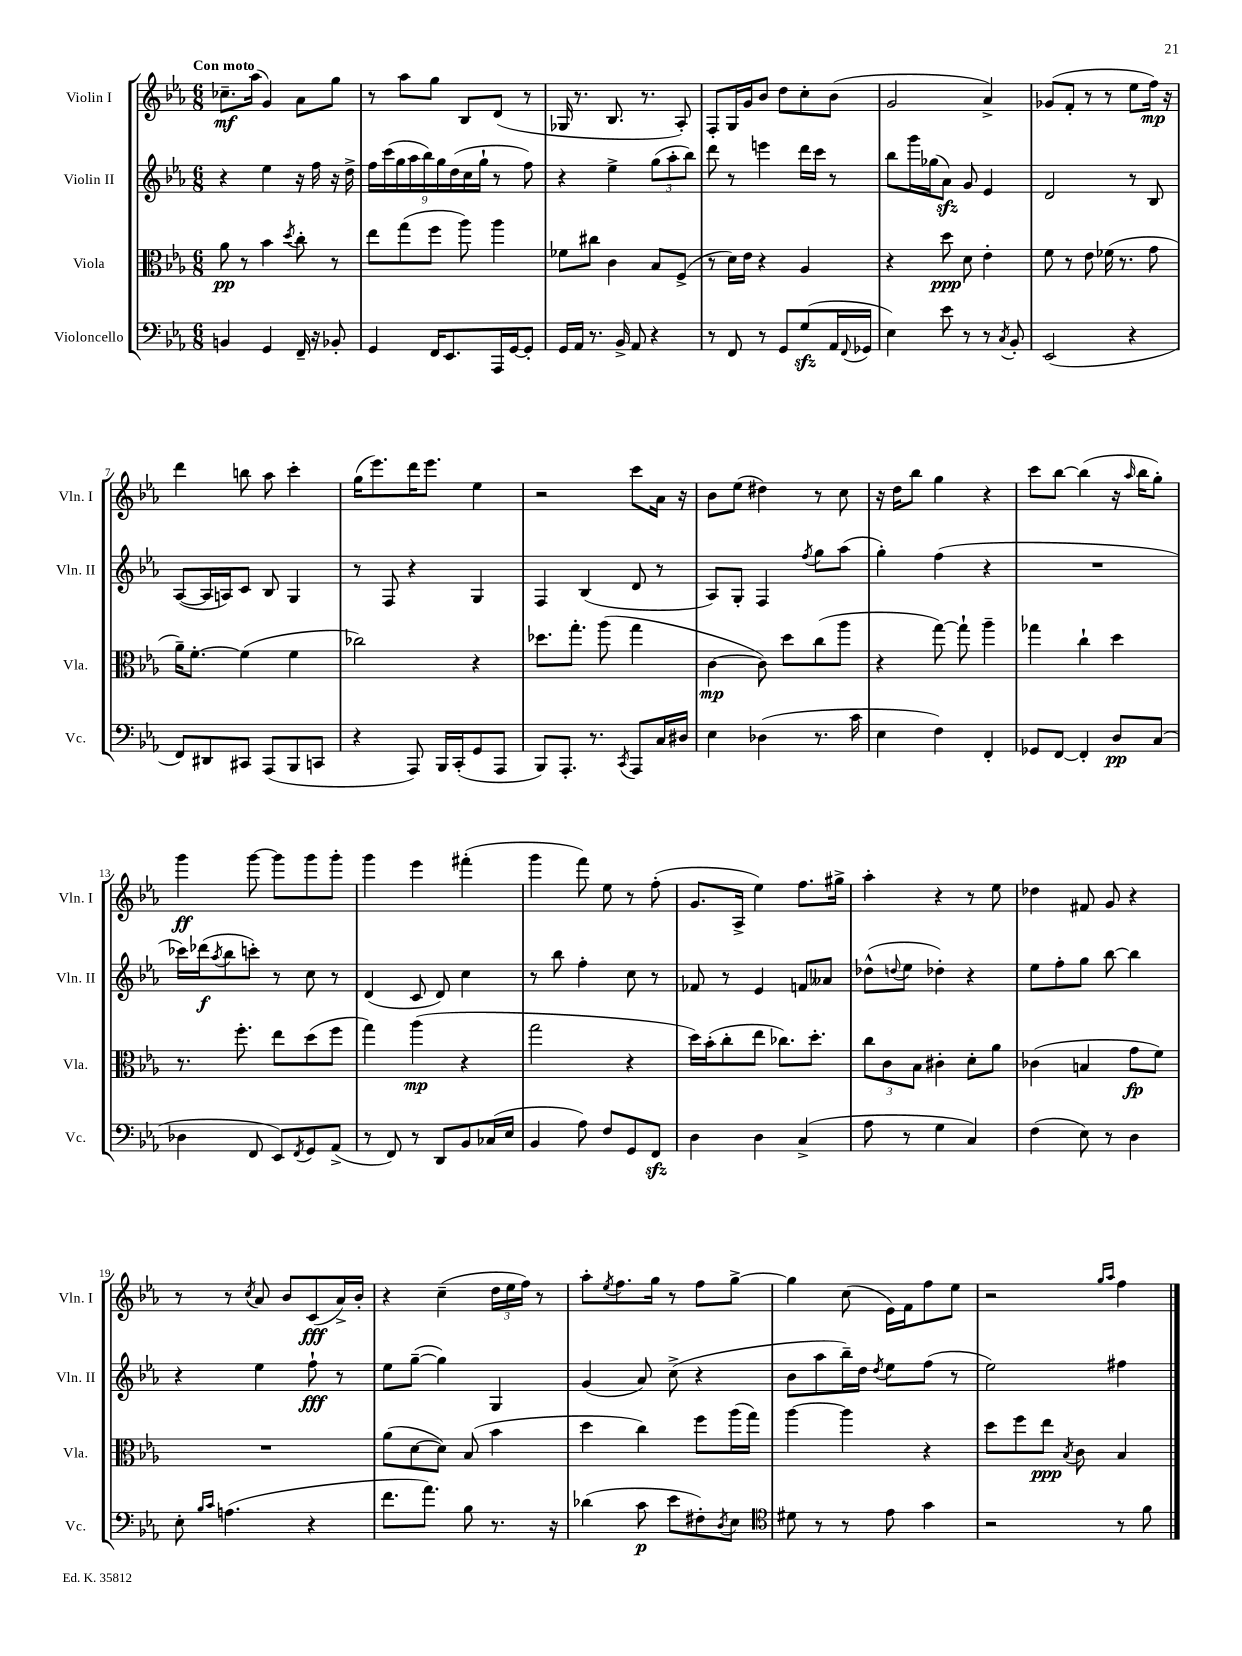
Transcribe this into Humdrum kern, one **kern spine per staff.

**kern	**dynam	**kern	**dynam	**kern	**dynam	**kern	**dynam
*part4	*part4	*part3	*part3	*part2	*part2	*part1	*part1
*staff4	*staff4	*staff3	*staff3	*staff2	*staff2	*staff1	*staff1
*I"Violoncello	*	*I"Viola	*	*I"Violin II	*	*I"Violin I	*
*I'Vc.	*	*I'Vla.	*	*I'Vln. II	*	*I'Vln. I	*
*clefF4	*	*clefC3	*	*clefG2	*	*clefG2	*
*k[b-e-a-]	*	*k[b-e-a-]	*	*k[b-e-a-]	*	*k[b-e-a-]	*
*M6/8	*	*M6/8	*	*M6/8	*	*M6/8	*
=1	=1	=1	=1	=1	=1	=1	=1
!	!	!	!	!	!	!LO:TX:a:B:t=Con moto	!
4BBn/	.	8a-\	pp	4r	.	8.cc-X~\L	mf
.	.	8r	.	.	.	.	.
.	.	.	.	.	.	(16aa-\Jk	.
4GG/	.	4b-\	.	4ee-\	.	4g/)	.
.	.	8qdd/	.	.	.	.	.
16FF~/	.	8cc'\	.	16r	.	8a-\L	.
16r	.	.	.	16ff\	.	.	.
8BB-X'/	.	8r	.	16r	.	8gg\J	.
.	.	.	.	16dd^\	.	.	.
=2	=2	=2	=2	=2	=2	=2	=2
4GG/	.	8ee-\L	.	18ff\LL	.	8r	.
.	.	.	.	(18ccc\	.	.	.
.	.	.	.	18gg\	.	.	.
.	.	(8gg\	.	.	.	8aa-\L	.
.	.	.	.	18aa-\	.	.	.
.	.	.	.	18bb-\)	.	.	.
16FF/KL	.	8ff\J	.	.	.	8gg\J	.
.	.	.	.	18gg\	.	.	.
8.EE-/	.	.	.	.	.	.	.
.	.	.	.	(18dd\	.	.	.
.	.	8aa-\)	.	.	.	8B-/L	.
.	.	.	.	18cc\	.	.	.
.	.	.	.	18gg`\JJ	.	.	.
16AAA-/L	.	4aa-\	.	8r	.	(8d/J	.
[16GG/J	.	.	.	.	.	.	.
8GG'/J]	.	.	.	8ff\)	.	8r	.
=3	=3	=3	=3	=3	=3	=3	=3
16GG/LL	.	8f-X\L	.	4r	.	16G-X/	.
16AA-/JJ	.	.	.	.	.	8.r	.
8.r	.	8cc#X\J	.	.	.	.	.
.	.	4c\	.	4ee-^\	.	8.B-/	.
16BB-^/	.	.	.	.	.	.	.
8AA-/	.	.	.	.	.	.	.
.	.	.	.	.	.	8.r	.
4r	.	8B-/L	.	(12gg\L	.	.	.
.	.	.	.	12aa-'\	.	.	.
.	.	(8F^/J	.	.	.	8A-'/)	.
.	.	.	.	12bb-\J)	.	.	.
=4	=4	=4	=4	=4	=4	=4	=4
8r	.	8r	.	8ddd\	.	8F'/L	.
8FF/	.	16d\LL)	.	8r	.	16G/L	.
.	.	16e-\JJ	.	.	.	16g/J	.
8r	.	4r	.	4eeen\	.	8b-/J	.
8GG/L	.	.	.	.	.	8dd\L	.
(8Gzz/	.	4A-/	.	16ddd\LL	.	8cc'\	.
.	.	.	.	16ccc\JJ	.	.	.
16AA-/L	.	.	.	8r	.	(8b-\J	.
8qqFF/	.	.	.	.	.	.	.
16GG-X/JJ	.	.	.	.	.	.	.
=5	=5	=5	=5	=5	=5	=5	=5
4E-\)	.	4r	.	8bb-\L	.	2g/	.
.	.	.	.	16ggg\L	.	.	.
.	.	.	.	(16gg-X\J	.	.	.
8e-\	.	8dd\	ppp	8a-zz\J)	.	.	.
8r	.	8d\	.	8g/	.	.	.
8r	.	4e-'\	.	4e-/	.	4a-^/)	.
8qC/	.	.	.	.	.	.	.
8BB-'/	.	.	.	.	.	.	.
=6	=6	=6	=6	=6	=6	=6	=6
(2EE-/	.	8f\	.	2d/	.	(8g-X/L	.
.	.	8r	.	.	.	8f'/J	.
.	.	8e-\	.	.	.	8r	.
.	.	(16f-X\	.	.	.	8r	.
.	.	8.r	.	.	.	.	.
4r	.	.	.	8r	.	8ee-\L	.
.	.	8g\	.	8B-/	.	16ff\Jk)	mp
.	.	.	.	.	.	16r	.
!!LO:LB:g=z
=7	=7	=7	=7	=7	=7	=7	=7
8FF/L)	.	16a-~\KL)	.	([8A-/L	.	4ddd\	.
.	.	[8.f'\J	.	.	.	.	.
8DD#X/	.	.	.	16A-/L]	.	.	.
.	.	.	.	16An/J)	.	.	.
8CC#X/J	.	(4f\]	.	8c/J	.	8bbn\	.
(8AAA-/L	.	.	.	8B-/	.	8aa-\	.
8BBB-/	.	4f\	.	4G/	.	4ccc'\	.
8CCn/J	.	.	.	.	.	.	.
=8	=8	=8	=8	=8	=8	=8	=8
4r	.	2cc-X\)	.	8r	.	(16gg\KL	.
.	.	.	.	.	.	8.eee-\)	.
.	.	.	.	8F/	.	.	.
8AAA-/)	.	.	.	4r	.	16ddd\K	.
.	.	.	.	.	.	8.eee-\J	.
16BBB-/LL	.	.	.	.	.	.	.
(16CC'/J	.	.	.	.	.	.	.
8GG/	.	4r	.	4G/	.	4ee-\	.
8AAA-/J	.	.	.	.	.	.	.
=9	=9	=9	=9	=9	=9	=9	=9
8BBB-/L)	.	8.dd-X\L	.	4F/	.	2r	.
8.AAA-'/J	.	.	.	.	.	.	.
.	.	8.gg'\J	.	.	.	.	.
.	.	.	.	(4B-/	.	.	.
8.r	.	.	.	.	.	.	.
.	.	(8aa-\	.	.	.	.	.
8qCC/	.	.	.	.	.	.	.
8AAA-/L	.	4gg\	.	8d/	.	8ccc\L	.
16C/L	.	.	.	8r	.	16a-\Jk	.
16D#X/JJ	.	.	.	.	.	16r	.
=10	=10	=10	=10	=10	=10	=10	=10
4E-\	.	[4c\	mp	8A-/L)	.	8b-\L	.
.	.	.	.	8G'/J	.	(8ee-\J	.
(4D-X\	.	8c\])	.	4F/	.	4dd#X\)	.
.	.	8dd\L	.	.	.	.	.
.	.	.	.	8qff/	.	.	.
8.r	.	(8cc\	.	8gg\L	.	8r	.
.	.	8aa-\J	.	(8aa-\J	.	8cc\	.
16c\	.	.	.	.	.	.	.
=11	=11	=11	=11	=11	=11	=11	=11
4E-\	.	4r	.	4gg'\)	.	16r	.
.	.	.	.	.	.	16dd\KL	.
.	.	.	.	.	.	8bb-\J	.
4F\)	.	[8gg\)	.	(4ff\	.	4gg\	.
.	.	8gg`\]	.	.	.	.	.
4FF'/	.	4aa-~\	.	4r	.	4r	.
=12	=12	=12	=12	=12	=12	=12	=12
8GG-X/L	.	4gg-X\	.	2.r	.	8ccc\L	.
[8FF/J	.	.	.	.	.	[8bb-\J	.
4FF'/]	.	4cc`\	.	.	.	(4bb-\]	.
8D/L	pp	4dd\	.	.	.	16r	.
.	.	.	.	.	.	16qqaa-/	.
.	.	.	.	.	.	16bb-\KL	.
(8C/J	.	.	.	.	.	8gg'\J)	.
!!LO:LB:g=z
=13	=13	=13	=13	=13	=13	=13	=13
4D-X\	.	8.r	.	16ccc-X\LL)	.	4ggg\	ff
.	.	.	.	(16ddd-X\J	f	.	.
.	.	.	.	8qaa-/	.	.	.
.	.	.	.	8bb-\	.	.	.
.	.	8.ff'\	.	.	.	.	.
8FF/	.	.	.	8cccn'\J)	.	[8ggg\	.
8EE-/L)	.	8ee-\L	.	8r	.	8ggg\L]	.
8qFF/	.	.	.	.	.	.	.
8GG/	.	(8dd\	.	8cc\	.	8ggg\	.
(8AA-^/J	.	8ff\J	.	8r	.	8ggg'\J	.
=14	=14	=14	=14	=14	=14	=14	=14
8r	.	4gg\)	.	(4d/	.	4ggg\	.
8FF/)	.	.	.	.	.	.	.
8r	.	(4aa-\	mp	8c/	.	4eee-\	.
8DD/L	.	.	.	8d/)	.	.	.
8BB-/	.	4r	.	4cc\	.	(4fff#X'\	.
(16C-X/L	.	.	.	.	.	.	.
16E-/JJ	.	.	.	.	.	.	.
=15	=15	=15	=15	=15	=15	=15	=15
4BB-/	.	2gg\	.	8r	.	4ggg\	.
.	.	.	.	8bb-\	.	.	.
8A-\)	.	.	.	4ff'\	.	8fff\)	.
8F/L	.	.	.	.	.	8ee-\	.
8GG/	.	4r	.	8cc\	.	8r	.
8FFzz/J	.	.	.	8r	.	(8ff'\	.
=16	=16	=16	=16	=16	=16	=16	=16
4D\	.	16dd\LL)	.	8f-X/	.	8.g/L	.
.	.	(16b-'\J	.	.	.	.	.
.	.	8cc'\	.	8r	.	.	.
.	.	.	.	.	.	16A-^/Jk	.
4D\	.	8ee-\J	.	4e-/	.	4ee-\)	.
.	.	8.cc-X\L)	.	.	.	.	.
(4C^/	.	.	.	8fn/L	.	8.ff\L	.
.	.	8.dd'\J	.	.	.	.	.
.	.	.	.	8a--X/J	.	.	.
.	.	.	.	.	.	16gg#X^\Jk	.
=17	=17	=17	=17	=17	=17	=17	=17
8A-\	.	12cc\L	.	(8dd-X^^\L	.	4aa-'\	.
.	.	12c\	.	.	.	.	.
.	.	.	.	8qqddn/	.	.	.
8r	.	.	.	8ee-\J	.	.	.
.	.	12B-\J	.	.	.	.	.
4G\	.	4c#X'\	.	4dd-X'\)	.	4r	.
4C/)	.	8d'\L	.	4r	.	8r	.
.	.	8a-\J	.	.	.	8ee-\	.
=18	=18	=18	=18	=18	=18	=18	=18
(4F\	.	(4c-X\	.	8ee-\L	.	4dd-X\	.
.	.	.	.	8ff'\	.	.	.
8E-\)	.	4Bn/	.	8gg\J	.	8f#X/	.
8r	.	.	.	[8bb-\	.	8g/	.
4D\	.	8g\L	fp	4bb-\]	.	4r	.
.	.	8f\J)	.	.	.	.	.
!!LO:LB:g=z
=19	=19	=19	=19	=19	=19	=19	=19
8E-'\	.	2.r	.	4r	.	8r	.
16qqB-/LL	.	.	.	.	.	.	.
16qqc/JJ	.	.	.	.	.	.	.
(4.An\	.	.	.	.	.	8r	.
.	.	.	.	.	.	8qcc/	.
.	.	.	.	4ee-\	.	8a-/	.
.	.	.	.	.	.	8b-/L	.
4r	.	.	.	8ff`\	fff	(8c/	fff
.	.	.	.	8r	.	16a-^/L)	.
.	.	.	.	.	.	16b-'/JJ	.
=20	=20	=20	=20	=20	=20	=20	=20
8.f\L	.	(8a-\L	.	8ee-\L	.	4r	.
.	.	[8d\	.	([8gg~\J	.	.	.
8.a-\J)	.	.	.	.	.	.	.
.	.	8d\J])	.	4gg\])	.	(4cc~\	.
8B-\	.	(8B-/	.	.	.	.	.
8.r	.	4b-\	.	4G/	.	24dd\LL	.
.	.	.	.	.	.	24ee-\	.
.	.	.	.	.	.	24ff\JJ)	.
.	.	.	.	.	.	8r	.
16r	.	.	.	.	.	.	.
=21	=21	=21	=21	=21	=21	=21	=21
(4d-X\	.	4dd\	.	(4g/	.	8aa-'\L	.
.	.	.	.	.	.	8qee-/	.
.	.	.	.	.	.	8.ff\	.
8c\	p	4cc\)	.	8a-/)	.	.	.
.	.	.	.	.	.	16gg\Jk	.
8e-\L	.	.	.	(8cc^\	.	8r	.
8F#X'\)	.	8ff\L	.	4r	.	8ff\L	.
8qD/	.	.	.	.	.	.	.
8E-\J	.	(16aa-\L	.	.	.	[8gg^\J	.
.	.	16gg\JJ)	.	.	.	.	.
=22	=22	=22	=22	=22	=22	=22	=22
*clefC4	*	*	*	*	*	*	*
8d#X\	.	[4aa-\	.	8b-\L	.	4gg\]	.
8r	.	.	.	8aa-\	.	.	.
8r	.	4aa-\]	.	16bb-~\L)	.	(8cc\	.
.	.	.	.	16dd\JJ	.	.	.
.	.	.	.	8qdd/	.	.	.
8e-\	.	.	.	8ee-\L	.	16e-\LL)	.
.	.	.	.	.	.	16f\J	.
4g\	.	4r	.	(8ff\J	.	8ff\	.
.	.	.	.	8r	.	8ee-\J	.
=23	=23	=23	=23	=23	=23	=23	=23
2r	.	8dd\L	.	2ee-\)	.	2r	.
.	.	8ff\	.	.	.	.	.
.	.	8ee-\J	ppp	.	.	.	.
.	.	8qB-/	.	.	.	.	.
.	.	8c\	.	.	.	.	.
.	.	.	.	.	.	16qqgg/LL	.
.	.	.	.	.	.	16qqaa-/JJ	.
8r	.	4B-/	.	4ff#X\	.	4ff\	.
8f\	.	.	.	.	.	.	.
==	==	==	==	==	==	==	==
*-	*-	*-	*-	*-	*-	*-	*-
